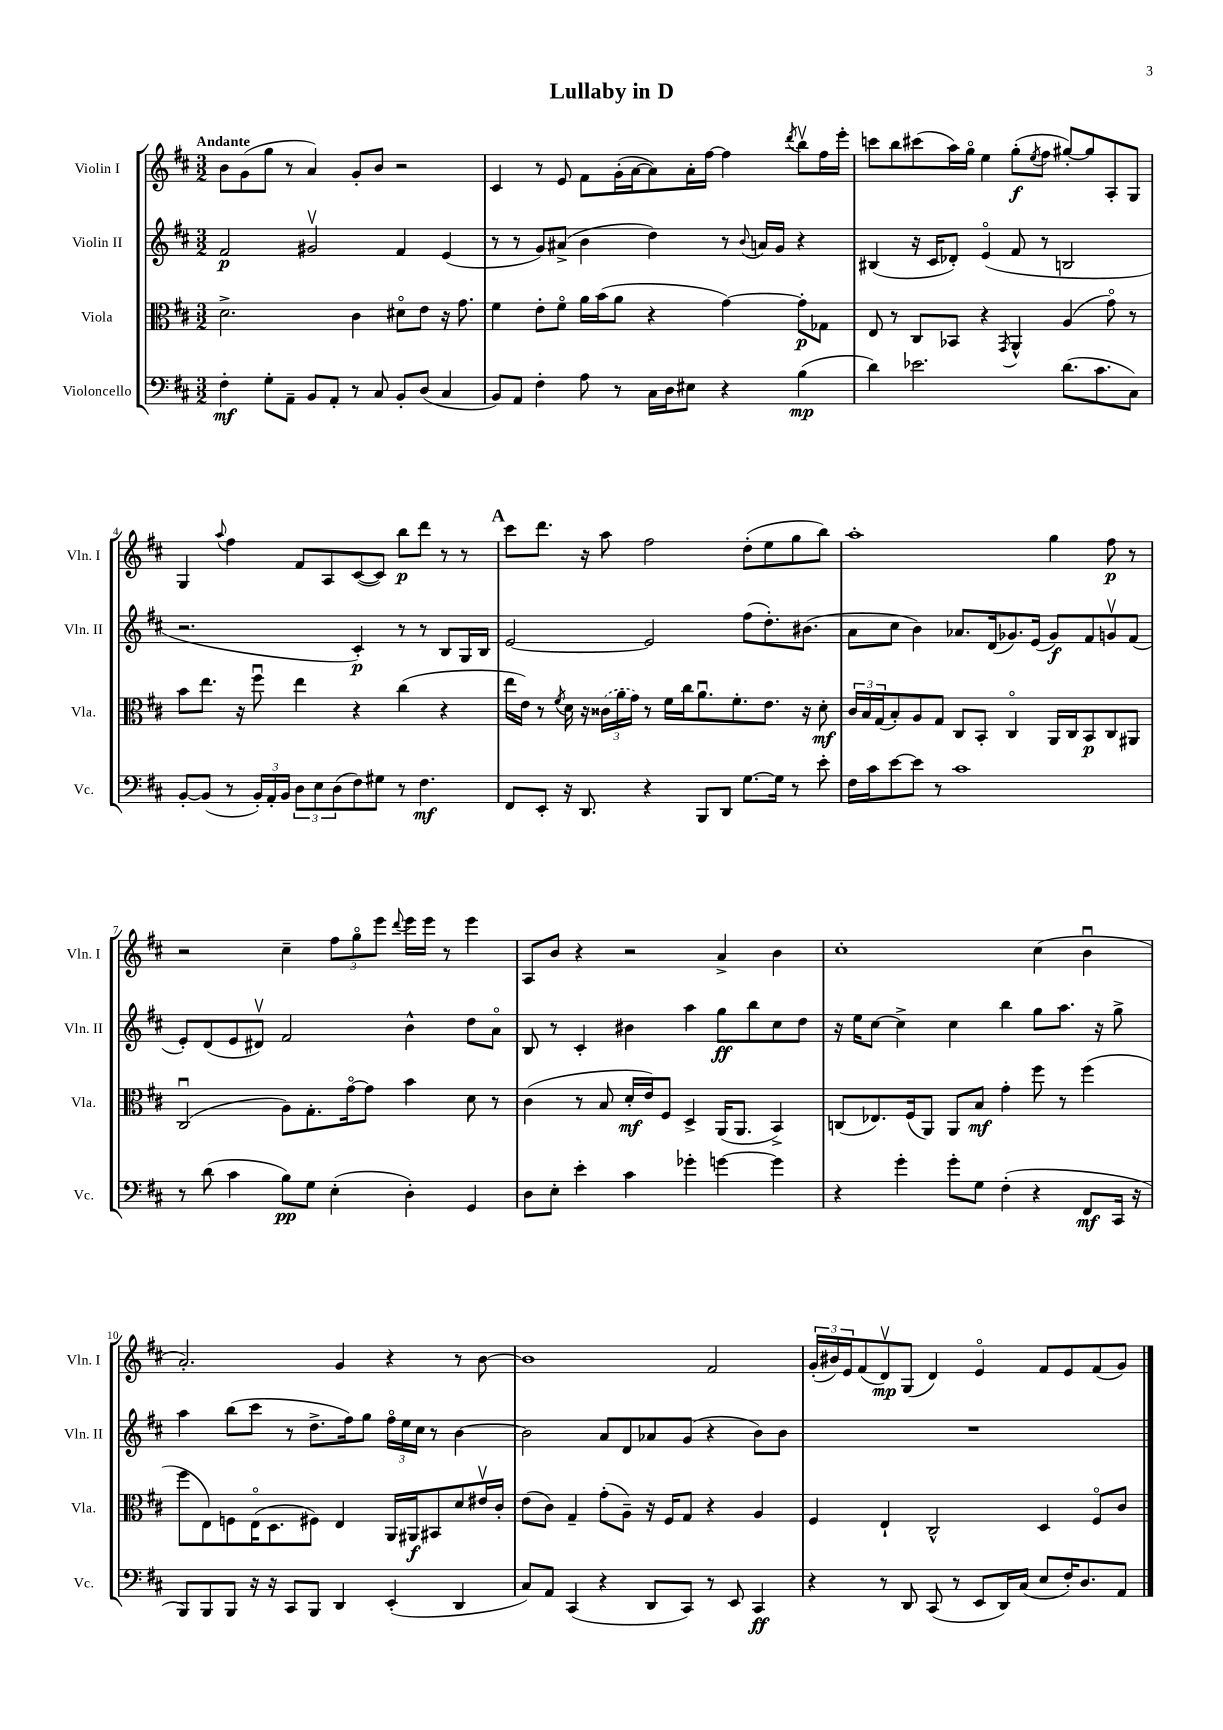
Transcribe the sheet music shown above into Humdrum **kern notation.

**kern	**kern	**kern	**kern
*staff4	*staff3	*staff2	*staff1
*clefF4	*clefC3	*clefG2	*clefG2
*k[f#c#]	*k[f#c#]	*k[f#c#]	*k[f#c#]
*M3/2	*M3/2	*M3/2	*M3/2
4F#'\	2.d^\	2f#/	8b\L
.	.	.	(8g\
8G'\L	.	.	8gg\J
8AA~\J	.	.	8r
8BB/L	.	2g#v/	4a/)
8AA'/J	.	.	.
8r	4c#\	.	8g'/L
8C#/	.	.	8b/J
8BB'/L	8d#o\L	4f#/	2r
(8D/J	8e\J	.	.
4C#/	16r	(4e/	.
.	8.g\	.	.
=	=	=	=
8BB/L)	4f#\	8r	4c#/
8AA/J	.	8r	.
4F#'\	8e'\L	8g/L)	8r
.	8f#o\J	(8a#^/J	8e/
8A\	16a\LL	4b\	8f#\L
.	(16b\J	.	.
8r	8a\J	.	(16g'\L
.	.	.	[16a\J
16C#\LL	4r	4dd\)	8a\])
16D\J	.	.	.
8E#\J	.	.	16a'\L
.	.	.	[16ff#\JJ
4r	[4g\)	8r	4ff#\]
.	.	8qqb/	.
.	.	16a/LL	.
.	.	16g/JJ	.
.	.	.	8qddd/
(4B\	8g'\]L	4r	8bbv\L
.	8G-\J	.	16ff#\L
.	.	.	16eee'\JJ
=	=	=	=
4d\)	8E/	(4B#/	8ccc\L
.	8r	.	8bb\
2.e-\	8C#/L	16r	(8ccc#\
.	.	16c#/LK	.
.	8BB-/J	8d-'/J)	16aa\L)
.	.	.	16ggo\JJ
.	4r	(4eo/	4ee\
.	8qGG/	.	.
.	4AA^^/	8f#/	(8gg'\L
.	.	.	8qee/
.	.	8r	8ff#\J
(8.d\L	(4A/	2B/	[8gg#'/L)
.	.	.	8gg#/]
8.c#\	.	.	.
.	8go\)	.	8A'/
8C#\J)	8r	.	8G/J
=	=	=	=
[8BB'/L	8b\L	2.r	4G/
(8BB/]J	8.ee\J	.	.
.	.	.	8qqaa/
8r	.	.	4ff#\
.	16r	.	.
24BB'/LL)	8ff#u\	.	.
24AA'/	.	.	.
24BB/JJ	.	.	.
12D\L	4ee\	.	8f#/L
12E\	.	.	.
.	.	.	8A/
(12D\	.	.	.
8F#\)	4r	4c#'/)	([8c#/
8G#\J	.	.	8c#/]J)
8r	(4cc#\	8r	8bb\L
4.F#\	.	8r	8ddd\J
.	4r	8B/L	8r
.	.	16G/L	8r
.	.	16B/JJ	.
=	=	=	=
8FF#/L	16ee\LL	[2e/	8ccc#\L
.	16e\JJ)	.	.
8EE'/J	8r	.	8.ddd\J
.	8qf#/	.	.
16r	16d\	.	.
8.DD/	16r	.	16r
.	(24c##\LL	.	8aa\
.	24a\	.	.
.	24g\JJ)	.	.
4r	8r	2e/]	2ff#\
.	16f#\LL	.	.
.	16cc#\J	.	.
8BBB/L	8.au\	.	.
8DD/J	.	.	.
.	8.f#'\	.	.
[8.G\L	.	(8ff#\L	(8dd'\L
.	8.e\J	8.dd'\)	8ee\
16G\]Jk	.	.	.
8r	.	.	8gg\
.	16r	(8.b#\J	.
8e'\	8d'\	.	8bb\J)
=	=	=	=
16F#\LL	24c#/LL	8a\L	1aa'
.	24B/	.	.
16c#\J	.	.	.
.	(24G/J	.	.
[8e\	8B'/)	8cc#\J	.
8e\]J	8A/	4b\)	.
8r	8G/J	.	.
1c#	8C#/L	8.a-/L	.
.	8BB'/J	.	.
.	.	(16d/k	.
.	4C#o/	8.g-/)	.
.	.	(16e/Jk	.
.	16AA/LL	8g-/L)	4gg\
.	16C#/J	.	.
.	8BB/	8f#/	.
.	8C#/	8gv/	8ff#\
.	8AA#/J	(8f#/J	8r
=	=	=	=
8r	(2C#u/	8e'/L)	2r
(8d\	.	(8d/	.
4c#\	.	8e/	.
.	.	8d#v/J)	.
8B\L)	8A\L)	2f#/	4cc#~\
8G\J	8.G'\	.	.
(4E'\	.	.	12ff#\L
.	[16go\k	.	.
.	.	.	12ggo\
.	8g\]J	.	.
.	.	.	12eee\J
.	.	.	8qqddd/
4D'\)	4b\	4b^^\	16eee\LL
.	.	.	16eee\JJ
.	.	.	8r
4GG/	8d\	8dd\L	4eee\
.	8r	8ao\J	.
=	=	=	=
8D\L	(4c#\	8B/	8A/L
8E'\J	.	8r	8b/J
4e'\	8r	4c#'/	4r
.	8B/	.	.
4c#\	16d'/LL	4b#\	2r
.	16e/J)	.	.
.	8F#/J	.	.
4g-'\	4D^/	4aa\	.
[4g\	(16AA/LK	8gg\L	4a^/
.	8.AA/J	.	.
.	.	8bb\	.
4g\]	4BB^/)	8cc#\	4b\
.	.	8dd\J	.
=	=	=	=
4r	(8C/L	16r	1cc#'
.	.	16ee\LK	.
.	8.E-/)	[8cc#\J	.
4g'\	.	4cc#^\]	.
.	(16F#/k	.	.
.	8AA/J)	.	.
8g'\L	8AA/L	4cc#\	.
8G\J	8B/J	.	.
(4F#'\	4g'\	4bb\	.
4r	8ff#\	8gg\L	(4cc#\
.	8r	8.aa\J	.
8FF#/L	(4ff#\	.	4bu\
.	.	16r	.
16CC#/Jk	.	8gg^\	.
16r	.	.	.
=	=	=	=
8BBB/L)	8ff#\L	4aa\	2.a'/)
8BBB/	8E\)	.	.
8BBB/J	8F\	(8bb\L	.
16r	(16Eo\K	8ccc#\J	.
16r	8.D\	.	.
8CC#/L	.	8r	.
8BBB/J	8F#\J)	8.dd^\L	.
4DD/	4E/	.	4g/
.	.	16ff#\k)	.
.	.	8gg\J	.
(4EE'/	16AA/LL	24ff#o\LL	4r
.	.	24ee\	.
.	16AA#/J	.	.
.	.	24cc#\JJ	.
.	8BB#/	8r	.
4DD/	8d/	[4b\	8r
.	16e#v/L	.	[8b\
.	16c#'/JJ	.	.
=	=	=	=
8C#/L)	(8e\L	2b\]	1b]
8AA/J	8c#\J)	.	.
(4CC#/	4G~/	.	.
4r	(8g'\L	8a/L	.
.	8A~\J)	8d/	.
8DD/L	16r	8a-/	.
.	16F#/LK	.	.
8CC#/J)	8G/J	(8g/J	.
8r	4r	4r	2f#/
8EE/	.	.	.
4CC#/	4A/	8b\L)	.
.	.	8b\J	.
=	=	=	=
4r	4F#/	1.r	(24g'/LL
.	.	.	24b#/)
.	.	.	24e/J
.	.	.	(8f#/
8r	4E`/	.	8dv/)
8DD/	.	.	(8G/J
(8CC#/	2C#^^/	.	4d/)
8r	.	.	.
8EE/L	.	.	4eo/
16DD/L)	.	.	.
(16C#/JJ	.	.	.
8E/L	4D/	.	8f#/L
16F#'/K)	.	.	8e/
8.D/	.	.	.
.	8F#o/L	.	(8f#/
8AA/J	8c#/J	.	8g/J)
==	==	==	==
*-	*-	*-	*-
